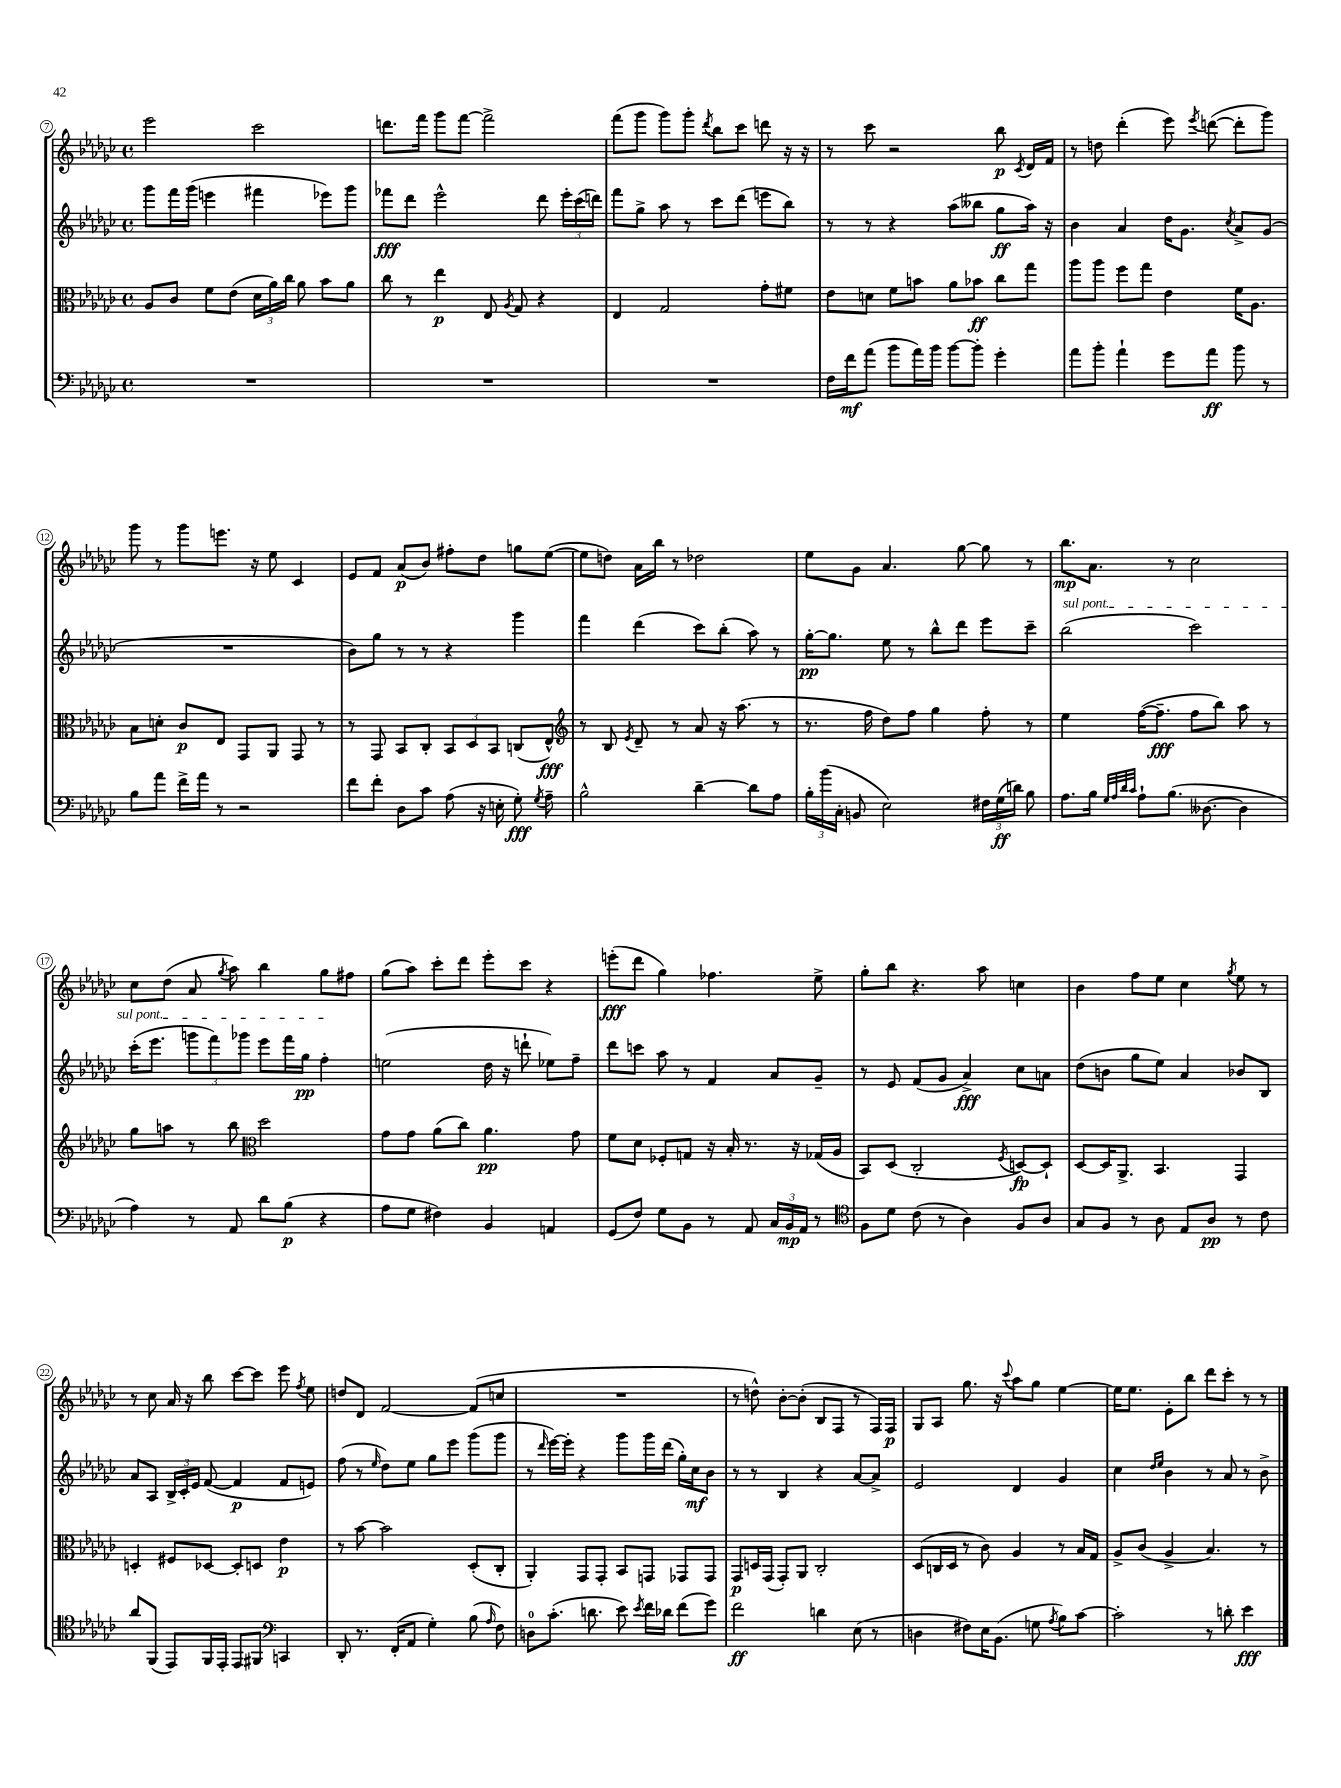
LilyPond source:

<<
\new StaffGroup <<
\new Staff = "s0" {
    \clef treble \key ges \major \defaultTimeSignature \time 4/4
    \autoBeamOff ees'''2 ces'''2 |
    d'''8.[ f'''16] ges'''8[ f'''8]~ f'''2-> |
    f'''8[( ges'''8] ges'''8[) ges'''8]-. \acciaccatura { des'''8 } bes''8[ ces'''8] d'''8 r16 r16 |
    r8 ces'''8 r2 bes''8\p \acciaccatura { ces'8 } des'16[ f'16] |
    r8 d''8 des'''4-.( ees'''8) \acciaccatura { ees'''8 } d'''8~( d'''8[-. ges'''8]) |
    ges'''8 r8 ges'''8[ e'''8.] r16 ees''8 ces'4 |
    ees'8[ f'8] aes'8[\p( bes'8]) fis''8[-. des''8] g''8[ ees''8]~( |
    ees''8[ d''8]) aes'16[ bes''16] r8 des''2 |
    ees''8[ ges'8] aes'4. ges''8~ ges''8 r8 |
    bes''8.[\mp aes'8.] r8 ces''2 |
    ces''8[ des''8]( aes'8 \acciaccatura { ges''8 } aes''8) bes''4 ges''8[ fis''8] |
    ges''8[( aes''8]) ces'''8[-. des'''8] ees'''8[-. ces'''8] r4 |
    e'''8[-.\fff( des'''8] ges''4) fes''4. ees''8-> |
    ges''8[-. bes''8] r4. aes''8 c''4 |
    bes'4 f''8[ ees''8] ces''4 \acciaccatura { ges''8 } ees''8 r8 |
    r8 ces''8 aes'16 r16 bes''8 ces'''8[~ ces'''8] ees'''8 \acciaccatura { f''8 } ees''8 |
    d''8[ des'8] f'2~ f'8[( c''8] |
    R1 |
    r8 d''8-^) bes'8[~-. bes'8]-.( bes8[ f8] r8 f16[) f16]\p |
    ges8[ aes8] ges''8. r16 \appoggiatura { ces'''8 } aes''8[ ges''8] ees''4~ |
    ees''16[ ees''8.] ees'8[-. bes''8] des'''8[ ces'''8]-. r8 r8 \bar "|." |
}
\new Staff = "s1" {
    \clef treble \key ges \major \defaultTimeSignature \time 4/4
    \autoBeamOff ges'''8[ f'''16 ges'''16]( e'''4 fis'''4 ees'''8[) ges'''8] |
    fes'''8[\fff des'''8] ees'''2-^ des'''8 \tuplet 3/2 { ees'''16[-. ces'''16( d'''16]) } |
    f'''8[ ges''8]-> aes''8 r8 ces'''8[ des'''8]( e'''8[ bes''8]) |
    r8 r8 r4 aes''8[( beses''8] ges''8[\ff aes''16]) r16 |
    bes'4 aes'4 des''16[ ges'8.] \acciaccatura { ces''8 } aes'8[-> ges'8]( |
    R1 |
    bes'8[) ges''8] r8 r8 r4 ges'''4 |
    f'''4 des'''4( ces'''8[) bes''8]-.( aes''8) r8 |
    ges''16[~-.\pp ges''8.] ees''8 r8 bes''8[-^ des'''8] ees'''8[ ces'''8]-- |
    \once \override TextSpanner.bound-details.left.text = \markup { \italic "sul pont." } bes''2\startTextSpan( ces'''2) |
    ces'''16[-.( ees'''8.] \tuplet 3/2 { g'''8[ f'''8) ges'''8] } ees'''8[ f'''16 ges''16]\pp f''4-.\stopTextSpan |
    e''2( des''16 r16 d'''8-! ees''8[) f''8]-- |
    des'''8[ c'''8] aes''8 r8 f'4 aes'8[ ges'8]-- |
    r8 ees'8 f'8[( ges'8] aes'4->\fff) ces''8[ a'8] |
    des''8[( b'8] ges''8[ ees''8]) aes'4 bes'8[ bes8] |
    aes'8[ aes8] \tuplet 3/2 { bes16[-> ces'16-. ees'16] } f'8~( f'4\p f'8[ e'8]) |
    f''8( r8 \grace { ees''16 } des''8[) ees''8] ges''8[ ees'''8] ges'''8[( ges'''8] |
    r8 \grace { des'''16 } ees'''16[~) ees'''16]-. r4 ges'''8[ ges'''16 des'''16]( ges''16[-.) ces''16\mf bes'8] |
    r8 r8 bes4 r4 aes'8[~ aes'8]-> |
    ees'2 des'4 ges'4 |
    ces''4 \grace { des''16[ ees''16] } bes'4 r8 aes'8 r8 bes'8-> \bar "|." |
}
\new Staff = "s2" {
    \clef alto \key ges \major \defaultTimeSignature \time 4/4
    \autoBeamOff aes8[ ces'8] f'8[ ees'8]( \tuplet 3/2 { des'16[ aes'16) ces''16] } aes'8 bes'8[ aes'8] |
    ces''8 r8 ees''4\p ees8 \acciaccatura { aes8 } ges8 r4 |
    ees4 ges2 ges'8[-. fis'8] |
    ees'8[ d'8] f'8[ b'8] aes'8[ bes'8]\ff ces''8[ ges''8] |
    aes''8[ aes''8] f''8[ ges''8] ees'4 f'16[ aes8.] |
    bes8[ d'8]-. ces'8[\p ees8] ges,8[ aes,8] ges,8 r8 |
    r8 ges,8 bes,8[ ces8]-. \tuplet 3/2 { bes,8[ des8 bes,8] } c8[( ees8]-^\fff) |
    \clef treble r8 bes8 \acciaccatura { ees'8 } des'8-- r8 aes'8 r16 aes''8.( r8 |
    r8. f''16 des''8[) f''8] ges''4 f''8-. r8 |
    ees''4 f''16[~( f''8.]--\fff f''8[ bes''8]) aes''8 r8 |
    ges''8[ a''8] r8 bes''8 \clef alto des''2 |
    ges'8[ ges'8] aes'8[( ces''8]) aes'4.\pp ges'8 |
    f'8[ des'8] fes8[-. g8] r16 bes16-. r8. r16 ges16[( aes16] |
    bes,8[) des8]( ces2-. \acciaccatura { f8 } d8[~\fp) d8]-! |
    des8[~ des16 aes,8.]-> bes,4. ges,4 |
    d4-. fis8[ des8]~ des8[-. d8] ees'4\p |
    r8 bes'8~ bes'2 des8[-.( ces8]-. |
    aes,4-.) ges,8[ ges,8]-. bes,8[ g,8] ges,8[ ges,8] |
    ges,8[\p d16 ges,16]( ges,8[-.) aes,8] ces2-. |
    des8[( c16 des16] r8 ces'8) aes4 r8 bes16[ ges16] |
    aes8[-> ces'8]( aes4-> bes4.) r8 \bar "|." |
}
\new Staff = "s3" {
    \clef bass \key ges \major \defaultTimeSignature \time 4/4
    \autoBeamOff R1 |
    R1 |
    R1 |
    f16[ f'16\mf aes'8]( bes'8[ aes'16) bes'16] bes'8[~ bes'8]-. ges'4-. |
    aes'8[ bes'8]-. aes'4-! ges'8[ aes'8]\ff bes'8 r8 |
    bes8[ aes'8] f'16[-> aes'16] r8 r2 |
    f'8[ f'8]-. des8[ ces'8] aes8( r16 e16-. ges8-.\fff) \acciaccatura { ges8 } aes8-- |
    bes2-^ des'4~-- des'8[ aes8] |
    \tuplet 3/2 { bes16[-. bes'16( ces16]-. } b,8 ees2) \tuplet 3/2 { fis16[ ges16\ff( d'16]) } bes8 |
    aes8.[ bes16] \grace { ges32[ aes32 des'32 ces'32] } aes8[-! bes8.]( deses8.~ deses4 |
    aes4) r8 aes,8 des'8[ bes8]\p( r4 |
    aes8[ ges8] fis4) bes,4 a,4 |
    ges,8[( f8]) ges8[ bes,8] r8 aes,8 \tuplet 3/2 { ces16[ bes,16\mp aes,16] } r8 |
    \clef tenor f8[ des'8] ces'8( r8 aes4) f8[ aes8] |
    ges8[ f8] r8 aes8 ees8[ aes8]\pp r8 ces'8 |
    aes'8[ f,8]( ees,8[) f,16 ees,16]-. ees,8[ fis,8] \clef bass c,4 |
    des,8-. r8. f,16[-.( aes,8] ges4-.) bes8( \grace { aes16 } f8) |
    d8[-0 ces'8.]-.( d'8. ees'8) \acciaccatura { ees'8 } f'16[ des'16] f'8[( ges'8]) |
    f'2\ff d'4 ees8( r8 |
    d4 fis8[) ees16 bes,8.]( g8 \acciaccatura { aes8 } bes8[) ces'8]~ |
    ces'2-. r8 d'8-. ees'4\fff \bar "|." |
}
>>
>>
\layout { \context { \Score currentBarNumber = #7 \override BarNumber.stencil = #(make-stencil-circler 0.1 0.3 ly:text-interface::print) } }
